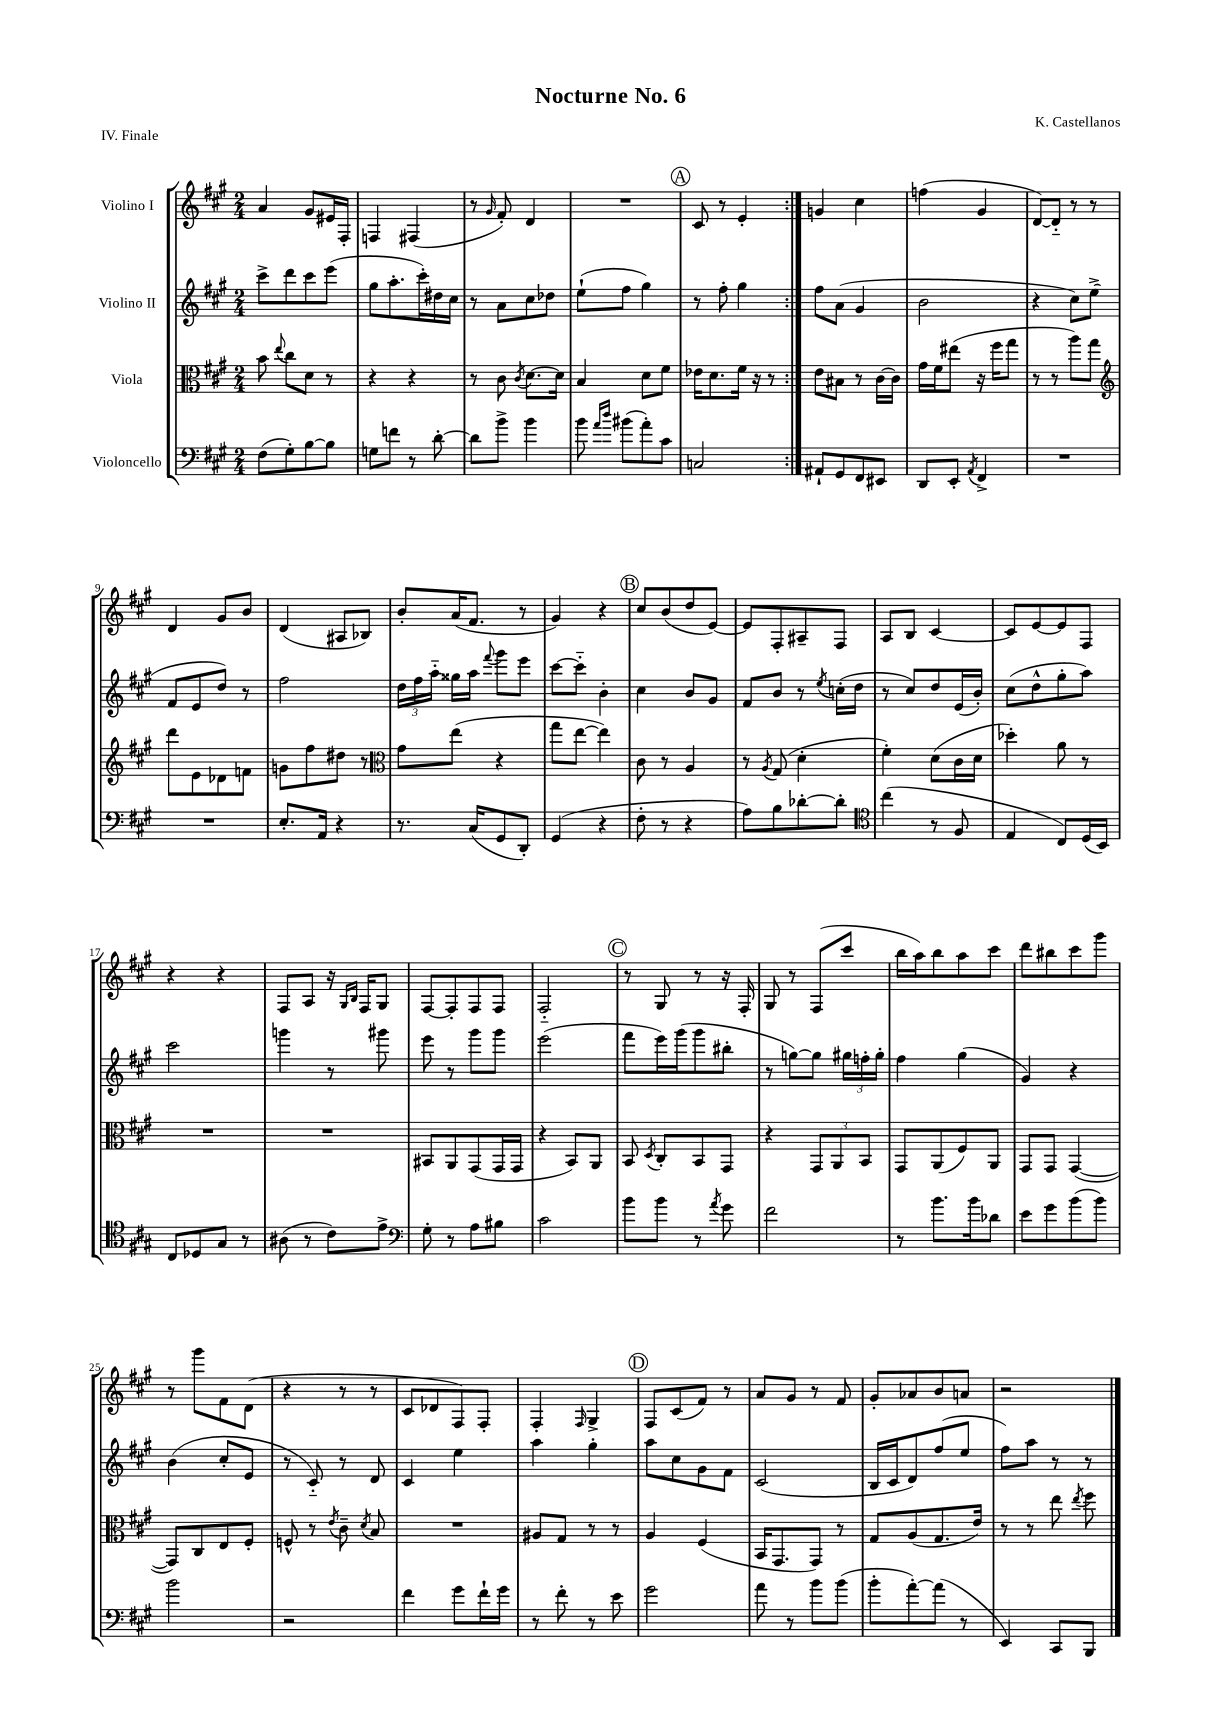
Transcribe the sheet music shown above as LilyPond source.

\header { title = "Nocturne No. 6" composer = "K. Castellanos" piece = "IV. Finale" }
<<
\new StaffGroup <<
\new Staff = "s0" \with { instrumentName = "Violino I" } {
    \clef treble \key a \major \numericTimeSignature \time 2/4
    \autoBeamOff \repeat volta 2 { a'4 gis'8[ eis'16 fis16]-. |
    f4 fis4( |
    r8 \grace { gis'16 } fis'8-.) d'4 |
    R2 |
    \mark \markup { \circle "A" } cis'8 r8 e'4-. | }
    g'4 cis''4 |
    f''4( gis'4 |
    d'8[~) d'8]-_ r8 r8 |
    d'4 gis'8[ b'8] |
    d'4( ais8[ bes8]) |
    b'8[-. a'16( fis'8.] r8 |
    gis'4) r4 |
    \mark \markup { \circle "B" } cis''8[ b'8( d''8 e'8]~) |
    e'8[ fis8-. ais8-- fis8] |
    a8[ b8] cis'4~ |
    cis'8[ e'8~ e'8 fis8] |
    r4 r4 |
    fis8[ a8] r16 \grace { gis16[ b16] } fis16[ gis8] |
    fis8[~ fis8-. fis8 fis8] |
    fis2-_ |
    \mark \markup { \circle "C" } r8 gis8 r8 r16 fis16-. |
    gis8 r8 fis8[( cis'''8] |
    b''16[ a''16) b''8 a''8 cis'''8] |
    d'''8[ bis''8 cis'''8 gis'''8] |
    r8 gis'''8[ fis'8 d'8]( |
    r4 r8 r8 |
    cis'8[ des'8 fis8) fis8]-. |
    fis4-. \grace { fis16 } gis4-> |
    \mark \markup { \circle "D" } fis8[ cis'8( fis'8]) r8 |
    a'8[ gis'8] r8 fis'8 |
    gis'8[-. aes'8 b'8 a'8] |
    r2 \bar "|." |
}
\new Staff = "s1" \with { instrumentName = "Violino II" } {
    \clef treble \key a \major \numericTimeSignature \time 2/4
    \autoBeamOff \repeat volta 2 { cis'''8[-> d'''8 cis'''8 e'''8]( |
    gis''8[ a''8.-. cis'''16-.) dis''16 cis''16] |
    r8 a'8[ cis''8 des''8] |
    e''8[-!( fis''8] gis''4) |
    \mark \markup { \circle "A" } r8 fis''8-. gis''4 | }
    fis''8[ a'8]( gis'4 |
    b'2 |
    r4 cis''8[) e''8]->( |
    fis'8[ e'8 d''8]) r8 |
    fis''2 |
    \tuplet 3/2 { d''16[ fis''16 a''16]-_ } gisis''16[ a''16] \appoggiatura { fis'''8 } gis'''8[ e'''8] |
    cis'''8[~ cis'''8]-_ b'4-. |
    \mark \markup { \circle "B" } cis''4 b'8[ gis'8] |
    fis'8[ b'8] r8 \acciaccatura { e''8 } c''16[-.( d''16] |
    r8 cis''8[) d''8 e'16( b'16]-.) |
    cis''8[( d''8-^ gis''8-. a''8]) |
    cis'''2 |
    g'''4 r8 gis'''8 |
    e'''8 r8 gis'''8[ gis'''8] |
    e'''2( |
    \mark \markup { \circle "C" } fis'''8[ e'''16) gis'''16( gis'''8 bis''8]-. |
    r8 g''8[~) g''8] \tuplet 3/2 { gis''16[ f''16-. gis''16]-. } |
    fis''4 gis''4( |
    gis'4) r4 |
    b'4( cis''8[-. e'8] |
    r8 cis'8-_) r8 d'8 |
    cis'4 e''4 |
    a''4 gis''4-. |
    \mark \markup { \circle "D" } a''8[ cis''8 gis'8 fis'8] |
    cis'2( |
    b16[ cis'16 d'8) fis''8( e''8] |
    fis''8[) a''8] r8 r8 \bar "|." |
}
\new Staff = "s2" \with { instrumentName = "Viola" } {
    \clef alto \key a \major \numericTimeSignature \time 2/4
    \autoBeamOff \repeat volta 2 { b'8 \appoggiatura { e''8 } cis''8[ d'8] r8 |
    r4 r4 |
    r8 cis'8 \acciaccatura { cis'8 } d'8.[~ d'16] |
    b4 d'8[ fis'8] |
    \mark \markup { \circle "A" } ees'16[ d'8. fis'16] r16 r8 | }
    e'8[ bis8] r8 cis'16[~ cis'16] |
    gis'16[ fis'16 eis''8]( r16 fis''16[ gis''8] |
    r8 r8 a''8[) gis''8] |
    \clef treble d'''8[ e'8 des'8 f'8] |
    g'8[ fis''8 dis''8] r8 |
    \clef alto gis'8[ e''8]( r4 |
    gis''8[ e''8]~ e''4) |
    \mark \markup { \circle "B" } cis'8 r8 a4 |
    r8 \acciaccatura { a8 } gis8( d'4-. |
    fis'4-.) d'8[( cis'16 d'16] |
    des''4-.) a'8 r8 |
    R2 |
    R2 |
    bis,8[ a,8 gis,8( gis,16 gis,16] |
    r4 b,8[) a,8] |
    \mark \markup { \circle "C" } b,8 \acciaccatura { d8 } cis8[-. b,8 gis,8] |
    r4 \tuplet 3/2 { gis,8[ a,8 b,8] } |
    gis,8[ a,8( fis8) a,8] |
    gis,8[ gis,8] gis,4~( |
    gis,8[) cis8 e8 fis8]-. |
    f8-^ r8 \acciaccatura { e'8 } cis'8-- \acciaccatura { d'8 } b8 |
    R2 |
    ais8[ gis8] r8 r8 |
    \mark \markup { \circle "D" } a4 fis4( |
    b,16[ gis,8. gis,8]) r8 |
    gis8[ a8( gis8. e'16]) |
    r8 r8 e''8 \acciaccatura { e''8 } fis''8 \bar "|." |
}
\new Staff = "s3" \with { instrumentName = "Violoncello" } {
    \clef bass \key a \major \numericTimeSignature \time 2/4
    \autoBeamOff \repeat volta 2 { fis8[( gis8-.) b8~ b8] |
    g8[ f'8] r8 d'8~-. |
    d'8[ b'8]-> b'4 |
    b'8 \grace { a'16[ d''16] } bis'8[( a'8-.) cis'8] |
    \mark \markup { \circle "A" } c2 | }
    ais,8[-! gis,8 fis,8 eis,8] |
    d,8[ e,8]-. \acciaccatura { a,8 } fis,4-> |
    R2 |
    R2 |
    e8.[-. a,16] r4 |
    r8. cis16[( gis,8 d,8]-.) |
    gis,4( r4 |
    \mark \markup { \circle "B" } fis8-. r8 r4 |
    a8[) b8 des'8~-. des'8]-. |
    \clef tenor cis''4( r8 fis8 |
    e4 cis8[) d16( b,16]) |
    cis8[ des8 gis8] r8 |
    ais8( r8 cis'8[) e'8]-> |
    \clef bass gis8-. r8 a8[ bis8] |
    cis'2 |
    \mark \markup { \circle "C" } b'8[ b'8] r8 \acciaccatura { a'8 } gis'8 |
    fis'2 |
    r8 b'8.[ b'16 des'8] |
    e'8[ gis'8 b'8( b'8]) |
    b'2 |
    r2 |
    fis'4 gis'8[ fis'16-! gis'16] |
    r8 fis'8-. r8 e'8 |
    \mark \markup { \circle "D" } gis'2 |
    a'8 r8 b'8[ b'8]( |
    b'8[-. a'8~-.) a'8]( r8 |
    e,4) cis,8[ b,,8] \bar "|." |
}
>>
>>
